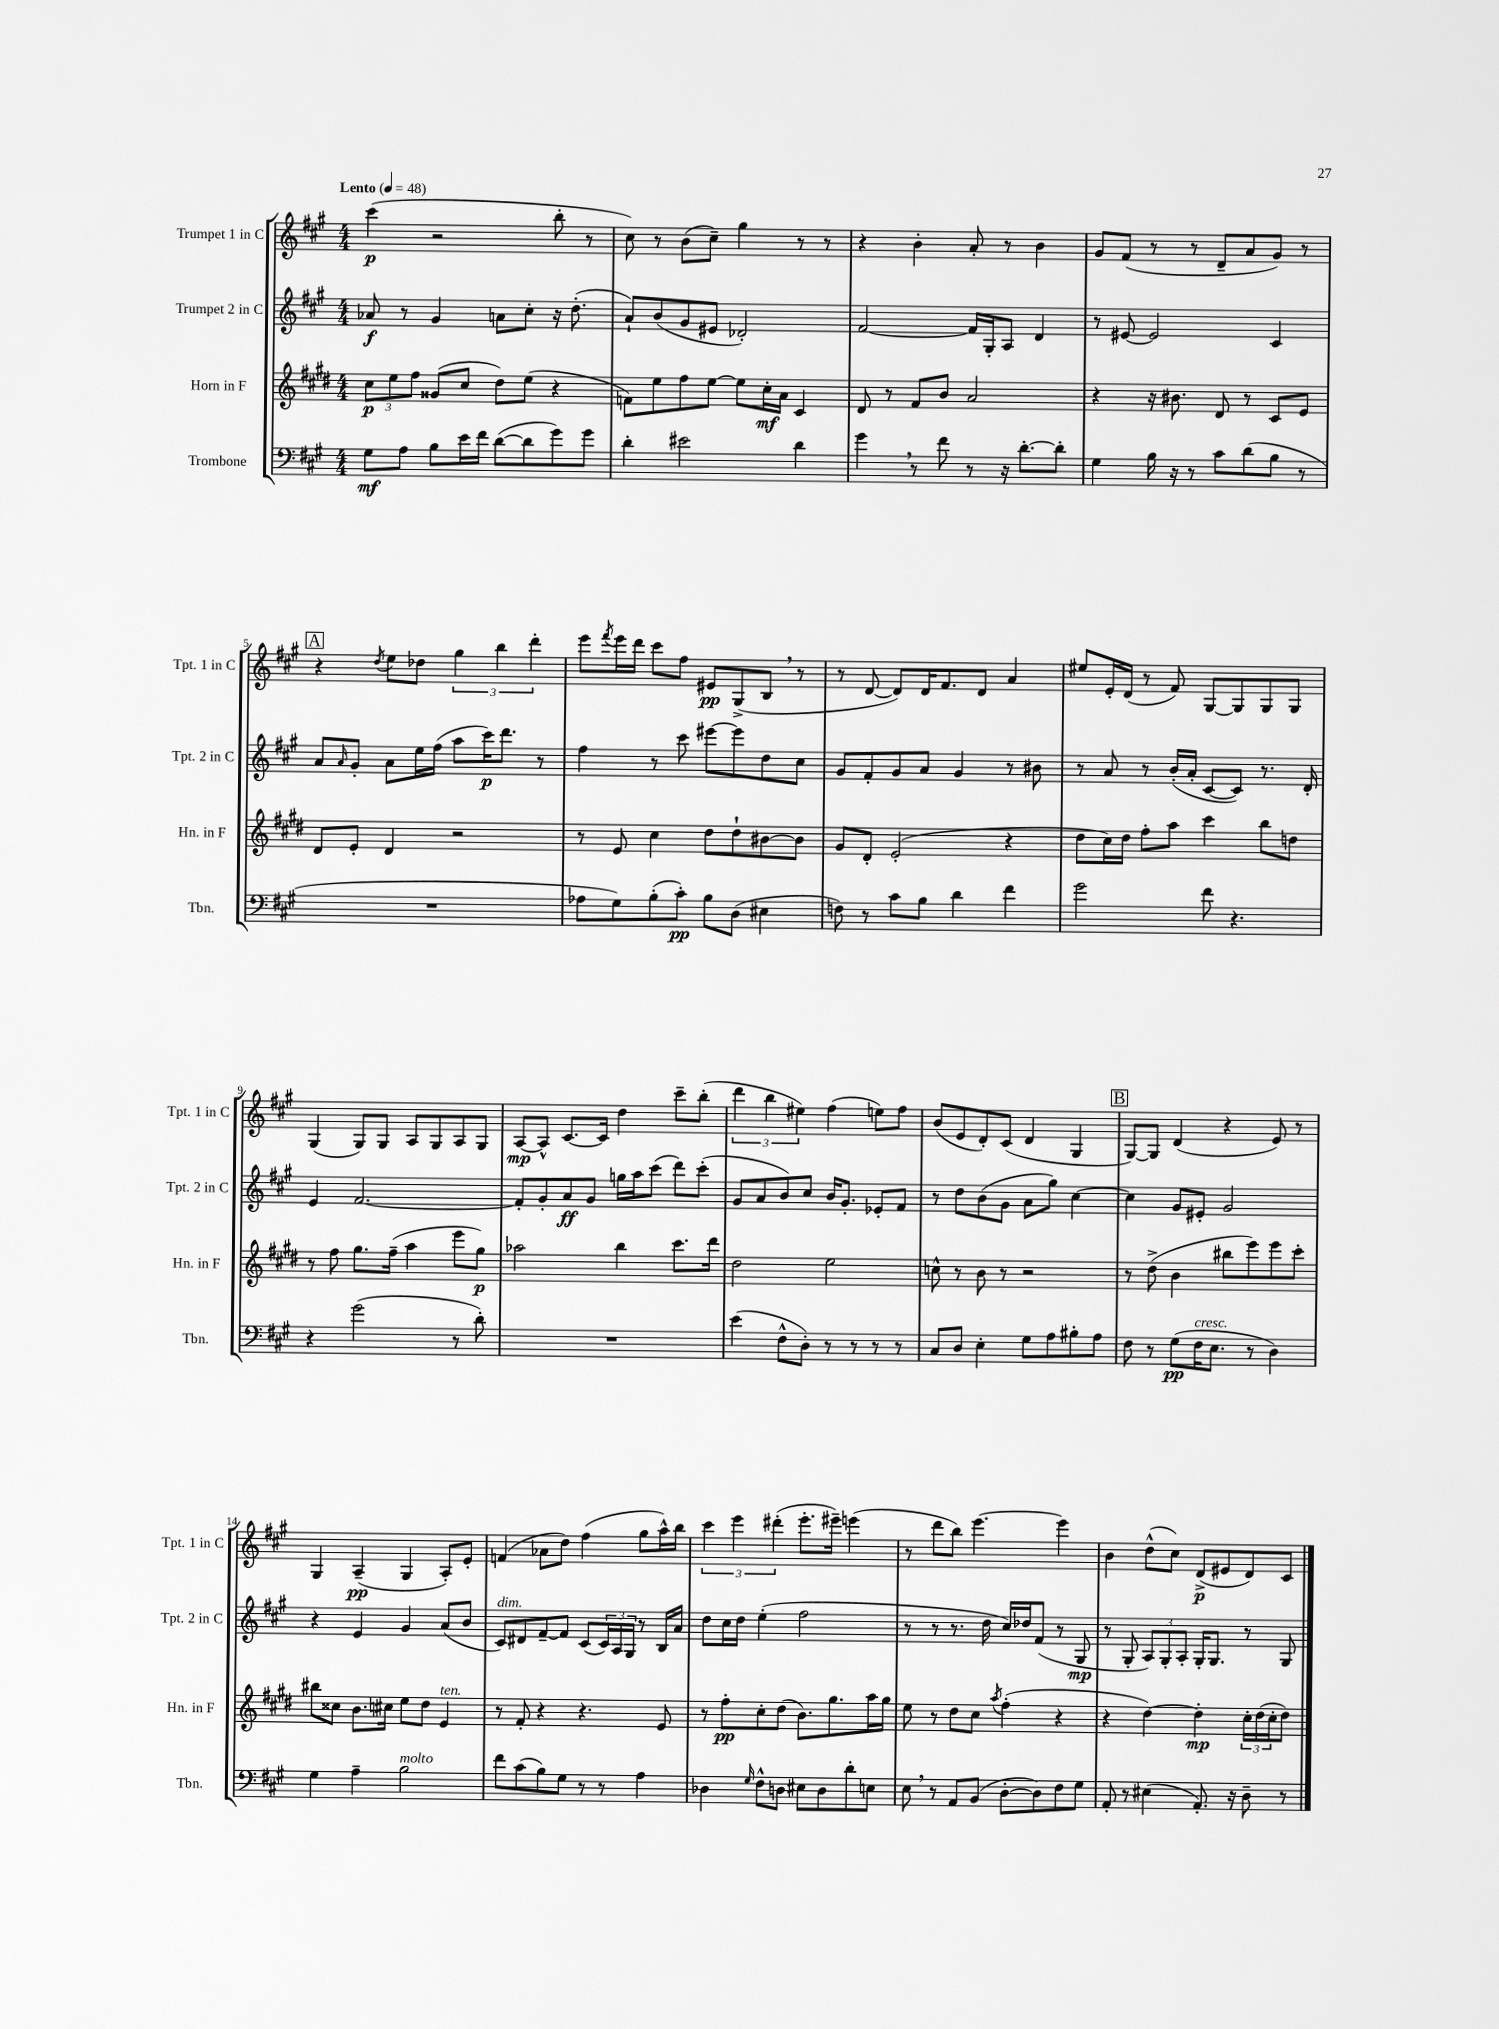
<<
\new StaffGroup <<
\new Staff = "s0" \with { instrumentName = "Trumpet 1 in C" shortInstrumentName = "Tpt. 1 in C" } {
    \clef treble \key a \major \numericTimeSignature \time 4/4 \tempo "Lento" 4 = 48
    cis'''4\p( r2 b''8-. r8 |
    cis''8) r8 b'8( cis''8--) gis''4 r8 r8 |
    r4 b'4-. a'8-. r8 b'4 |
    gis'8 fis'8( r8 r8 d'8-- a'8 gis'8) r8 |
    \mark \markup { \box "A" } r4 \acciaccatura { d''8 } e''8 des''8 \tuplet 3/2 { gis''4 b''4 d'''4-. } |
    e'''8 \acciaccatura { fis'''8 } e'''16 d'''16 cis'''8 fis''8 eis'8\pp gis8->( b8 \breathe r8 |
    r8 d'8~ d'8) d'16 fis'8. d'8 a'4 |
    eis''8 e'16-. d'16( r8 fis'8) gis8~ gis8 gis8 gis8 |
    gis4( gis8) gis8 a8 gis8 a8 gis8 |
    a8~\mp a8-^ cis'8.~ cis'16 d''4 cis'''8-- b''8-.( |
    \tuplet 3/2 { d'''4 b''4 eis''4) } fis''4( e''8) fis''8 |
    b'8( e'8 d'8-.) cis'8( d'4 gis4 |
    \mark \markup { \box "B" } gis8~) gis8 d'4( r4 e'8) r8 |
    gis4 a4--\pp( gis4 a8-.) e'8-. |
    f'4( aes'8 d''8) fis''4( gis''8 a''16-^) b''16 |
    \tuplet 3/2 { cis'''4 e'''4 dis'''4-.( } e'''8.-. eis'''16--) e'''4( |
    r8 d'''8 b''8) e'''4.~ e'''4 |
    b'4 d''8-^( cis''8) d'8->\p( eis'8 d'8) cis'8 \bar "|." |
}
\new Staff = "s1" \with { instrumentName = "Trumpet 2 in C" shortInstrumentName = "Tpt. 2 in C" } {
    \clef treble \key a \major \numericTimeSignature \time 4/4
    aes'8\f r8 gis'4 a'8 cis''8-. r16 d''8.-.( |
    a'8-!) b'8( gis'8 eis'8 des'2-.) |
    fis'2~ fis'16 gis16-. a8 d'4 |
    r8 eis'8~ eis'2 cis'4 |
    \mark \markup { \box "A" } a'8 \grace { a'16 } gis'8-. a'8 e''16 fis''16( a''8 cis'''16\p) d'''8. r8 |
    fis''4 r8 cis'''8 eis'''8~ eis'''8 d''8 cis''8 |
    gis'8 fis'8-. gis'8 a'8 gis'4 r8 bis'8 |
    r8 a'8 r8 b'16-.( a'16-. cis'8~ cis'8) r8. d'16-. |
    e'4 fis'2.~ |
    fis'8-. gis'8-. a'8\ff gis'8 g''16 a''16 cis'''8( d'''8) cis'''8-.( |
    gis'8 a'8 b'8) cis''8 b'16 gis'8.-. ees'8-. fis'8 |
    r8 d''8 b'8( gis'8 a'8 gis''8) cis''4~ |
    \mark \markup { \box "B" } cis''4 gis'8 eis'8-. gis'2 |
    r4 e'4 gis'4 a'8( b'8 |
    cis'8^\markup { \italic "dim." }) dis'8 fis'8~-- fis'8 cis'8( \tuplet 3/2 { cis'16) a16 gis16 } r8 b16 a'16 |
    d''8 cis''16 d''16 e''4-.( fis''2 |
    r8 r8 r8. d''16 cis''16) des''16 fis'8( r8 gis8\mp |
    r8 gis8-. \tuplet 3/2 { a8) gis8-. a8-. } gis16-. gis8. r8 gis8 \bar "|." |
}
\new Staff = "s2" \with { instrumentName = "Horn in F" shortInstrumentName = "Hn. in F" } {
    \clef treble \key e \major \numericTimeSignature \time 4/4
    \tuplet 3/2 { cis''8\p e''8 fis''8 } gisis'8( cis''8 dis''8) e''8( r4 |
    f'8) e''8 fis''8 e''8~ e''8 cis''16-.\mf a'16 cis'4 |
    dis'8 r8 fis'8 b'8 a'2 |
    r4 r16 bis'8. dis'8 r8 cis'8 e'8 |
    \mark \markup { \box "A" } dis'8 e'8-. dis'4 r2 |
    r8 e'8 cis''4 dis''8 dis''8-! bis'8~ bis'8 |
    gis'8 dis'8-. e'2-.( r4 |
    dis''8 cis''16) dis''16 fis''8-. a''8 cis'''4 b''8 d''8 |
    r8 fis''8 gis''8. fis''16--( a''4 e'''8 gis''8\p) |
    aes''2 b''4 cis'''8. dis'''16 |
    dis''2 e''2 |
    c''8-^ r8 b'8 r8 r2 |
    \mark \markup { \box "B" } r8 dis''8->( b'4 bis''8 e'''8) e'''8 cis'''8-. |
    bis''8 cisis''8 b'8. cis''16 e''8 dis''8 e'4^\markup { \italic "ten." } |
    r8 fis'8-. r4 r4. e'8 |
    r8 fis''8-.\pp cis''8-. dis''8( b'8.) gis''8. a''16 gis''16 |
    e''8 r8 dis''8 cis''8 \acciaccatura { a''8 } fis''4-.( r4 |
    r4 dis''4~) dis''4-.\mp \tuplet 3/2 { cis''16-. dis''16( cis''16-. } dis''8) \bar "|." |
}
\new Staff = "s3" \with { instrumentName = "Trombone" shortInstrumentName = "Tbn." } {
    \clef bass \key a \major \numericTimeSignature \time 4/4
    gis8\mf a8 b8 e'16 fis'16 d'8~( d'8 gis'8) gis'8 |
    d'4-. eis'2 d'4 |
    gis'4 \breathe r8 fis'8 r8 r16 d'8.~-. d'8-. |
    gis4 b16 r16 r8 cis'8 d'8( b8 r8 |
    \mark \markup { \box "A" } R1 |
    aes8 gis8) b8-.( cis'8-.\pp) b8 d8( eis4 |
    f8) r8 cis'8 b8 d'4 fis'4 |
    gis'2 fis'8 r4. |
    r4 gis'2( r8 d'8-.) |
    R1 |
    e'4( fis8-^ d8-.) r8 r8 r8 r8 |
    cis8 d8 e4-. gis8 a8 bis8-. a8 |
    \mark \markup { \box "B" } fis8 r8 gis8\pp( fis16^\markup { \italic "cresc." } e8. r8 d4) |
    gis4 a4-- b2^\markup { \italic "molto" } |
    fis'8 cis'8( b8) gis8 r8 r8 a4 |
    des4 \grace { gis16 } fis8-^ d8 eis8 d8 d'8-. e8 |
    e8 \breathe r8 a,8 b,8( d8~-. d8) fis8 gis8 |
    a,8-. r8 eis4( a,8.-.) r16 d8-- r8 \bar "|." |
}
>>
>>
